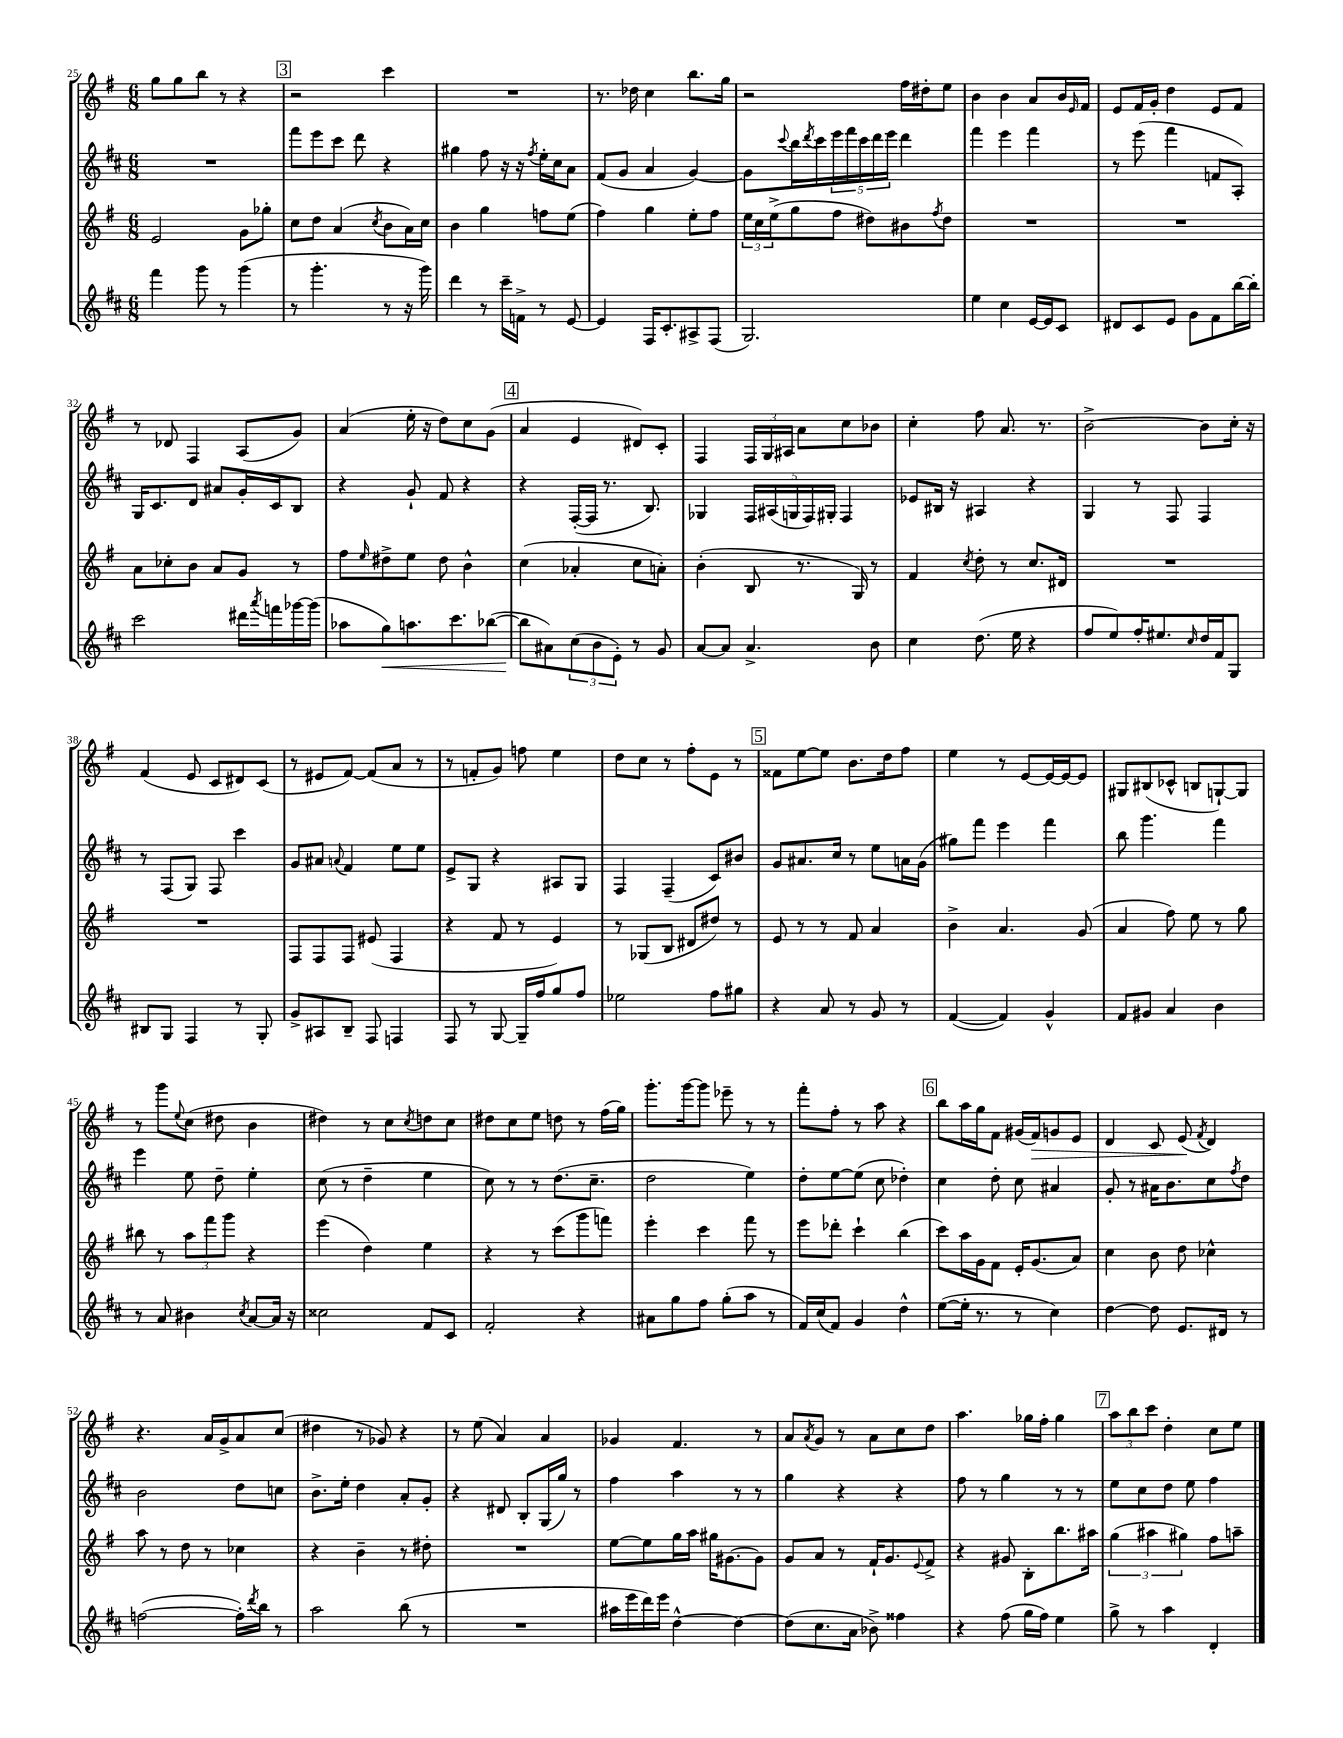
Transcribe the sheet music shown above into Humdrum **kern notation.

**kern	**dynam	**kern	**kern	**kern	**dynam
*part4	*part4	*part3	*part2	*part1	*part1
*staff4	*staff4	*staff3	*staff2	*staff1	*staff1
*clefG2	*	*clefG2	*clefG2	*clefG2	*
*k[f#c#]	*	*k[f#]	*k[f#c#]	*k[f#]	*
*M6/8	*	*M6/8	*M6/8	*M6/8	*
=25	=25	=25	=25	=25	=25
4fff#\	.	2e/	2.r	8gg\L	.
.	.	.	.	8gg\	.
8ggg\	.	.	.	8bb\J	.
8r	.	.	.	8r	.
(4ggg\	.	8g\L	.	4r	.
.	.	8gg-X'\J	.	.	.
!!LO:REH:place=s1:t=3
=26	=26	=26	=26	=26	=26
8r	.	8cc\L	8fff#\L	2r	.
4.ggg'\	.	8dd\J	8eee\	.	.
.	.	(4a/	8ccc#\J	.	.
.	.	.	8ddd\	.	.
.	.	8qcc/	.	.	.
8r	.	8b\L	4r	4ccc\	.
16r	.	16a\L)	.	.	.
16ggg\)	.	16cc\JJ	.	.	.
=27	=27	=27	=27	=27	=27
4ddd\	.	4b\	4gg#X\	2.r	.
8r	.	4gg\	8ff#\	.	.
16ccc#~\LL	.	.	16r	.	.
16fn^\JJ	.	.	16r	.	.
.	.	.	8qff#/	.	.
8r	.	8ffn\L	16ee'\LL	.	.
.	.	.	16cc#\J	.	.
[8e/	.	(8ee\J	8a\J	.	.
=28	=28	=28	=28	=28	=28
4e/]	.	4ff#\)	(8f#/L	8.r	.
.	.	.	8g/J	.	.
.	.	.	.	16dd-X\	.
16F#/KL	.	4gg\	4a/	4cc\	.
8.c#'/	.	.	.	.	.
8A#X^/	.	8ee'\L	[4g/)	8.bb\L	.
(8F#/J	.	8ff#\J	.	.	.
.	.	.	.	16gg\Jk	.
=29	=29	=29	=29	=29	=29
2.G/)	.	24ee\LL	8g\L]	2r	.
.	.	24cc\	.	.	.
.	.	(24ee^\J	.	.	.
.	.	.	8qqccc#/	.	.
.	.	8gg\	16bb\L	.	.
.	.	.	8qddd/	.	.
.	.	.	16ccc#\	.	.
.	.	8ff#\J	20eee\	.	.
.	.	.	20fff#\	.	.
.	.	.	20ccc#\	.	.
.	.	8dd#X\L)	.	.	.
.	.	.	20ddd\	.	.
.	.	.	20eee\JJ	.	.
.	.	8b#X\	4ddd\	16ff#\LL	.
.	.	.	.	16dd#X'\J	.
.	.	8qff#/	.	.	.
.	.	8dd#\J	.	8ee\J	.
=30	=30	=30	=30	=30	=30
4ee\	.	2.r	4fff#\	4b\	.
4cc#\	.	.	4eee\	4b\	.
[16e/LL	.	.	4fff#\	8a/L	.
16e/J]	.	.	.	.	.
8c#/J	.	.	.	16b/L	.
.	.	.	.	16qqe/	.
.	.	.	.	16f#/JJ	.
=31	=31	=31	=31	=31	=31
8d#X/L	.	2.r	8r	8e/L	.
8c#/	.	.	(8eee\	16f#/L	.
.	.	.	.	16g'/JJ	.
8e/J	.	.	4fff#\	4dd\	.
8g\L	.	.	.	.	.
8f#\	.	.	8fn/L	8e/L	.
[16bb\L	.	.	8A'/J)	8f#/J	.
16bb'\JJ]	.	.	.	.	.
!!LO:LB:g=z
=32	=32	=32	=32	=32	=32
2ccc#\	.	8a\L	16G/KL	8r	.
.	.	.	8.c#/	.	.
.	.	8cc-X'\	.	8d-X/	.
.	.	8b\J	8d/J	4F#/	.
.	.	8a/L	8a#X/L	.	.
16ddd#X\LL	.	8g/J	16g'/L	(8A/L	.
8qaaa/	.	.	.	.	.
16fffn\	.	.	16c#/J	.	.
[16ggg-X\	.	8r	8B/J	8g/J)	.
(16ggg-\JJ]	.	.	.	.	.
=33	=33	=33	=33	=33	=33
8aa-X\L	.	8ff#\L	4r	(4a/	.
.	.	16qqee/	.	.	.
!	!LO:HP:b	!	!	!	!
8gg\)	<	8dd#X^\	.	.	.
8.aan\	.	8ee\J	8g`/	16ee'\	.
.	.	.	.	16r	.
.	.	8dd#\	8f#/	8dd\L)	.
8.ccc#\	.	.	.	.	.
.	.	4b^^\	4r	8cc\	.
([8bb-X\J	.	.	.	(8g\J	.
!!LO:REH:place=s1:t=4
=34	=34	=34	=34	=34	=34
8bb-\L]	.	(4cc\	4r	4a/	.
8a#X\)	[	.	.	.	.
(12cc#\	.	4a-X'/	([16F#'/LL	4e/	.
.	.	.	16F#/JJ]	.	.
12b\	.	.	.	.	.
.	.	.	8.r	.	.
12e'\J)	.	.	.	.	.
8r	.	8cc\L	.	8d#X/L)	.
.	.	.	8.B/)	.	.
8g/	.	8an'\J)	.	8c'/J	.
=35	=35	=35	=35	=35	=35
[8a/L	.	(4b'\	4G-X/	4F#/	.
8a/J]	.	.	.	.	.
4.a^/	.	8B/	20F#/LL	24F#/LL	.
.	.	.	.	24G/	.
.	.	.	(20A#X/	.	.
.	.	.	.	24A#X/JJ	.
.	.	.	20Gn/	.	.
.	.	8.r	.	8a\L	.
.	.	.	20F#/)	.	.
.	.	.	20G#X'/JJ	.	.
.	.	.	4F#/	8cc\	.
.	.	16G/)	.	.	.
8b\	.	8r	.	8b-X\J	.
=36	=36	=36	=36	=36	=36
4cc#\	.	4f#/	8e-X/L	4cc'\	.
.	.	.	16B#X/Jk	.	.
.	.	.	16r	.	.
.	.	8qcc/	.	.	.
(8.dd\	.	8dd'\	4A#X/	8ff#\	.
.	.	8r	.	8.a/	.
16ee\	.	.	.	.	.
4r	.	8.cc/L	4r	.	.
.	.	.	.	8.r	.
.	.	16d#X/Jk	.	.	.
=37	=37	=37	=37	=37	=37
8ff#/L	.	2.r	4G/	[2b^\	.
8ee/)	.	.	.	.	.
16ff#'/K	.	.	8r	.	.
8.ee#X/	.	.	.	.	.
.	.	.	8F#/	.	.
16qqcc#/	.	.	.	.	.
16dd/L	.	.	4F#/	8b\L]	.
16f#/J	.	.	.	.	.
8G/J	.	.	.	16cc'\Jk	.
.	.	.	.	16r	.
!!LO:LB:g=z
=38	=38	=38	=38	=38	=38
8B#X/L	.	2.r	8r	(4f#/	.
8G/J	.	.	(8F#/L	.	.
4F#/	.	.	8G/J)	8e/	.
.	.	.	8F#/	8c/L	.
8r	.	.	4ccc#\	8d#X/)	.
8G'/	.	.	.	(8c/J	.
=39	=39	=39	=39	=39	=39
8g^/L	.	8F#/L	8g/L	8r	.
8A#X/	.	8F#/	8a#X/J	8e#X/L	.
.	.	.	8qqan/	.	.
8B~/J	.	8F#/J	4f#/	[8f#/J)	.
8F#/	.	(8e#X/	.	(8f#/L]	.
4Fn/	.	4F#/	8ee\L	8a/J	.
.	.	.	8ee\J	8r	.
=40	=40	=40	=40	=40	=40
8F#/	.	4r	8e^/L	8r	.
8r	.	.	8G/J	8fn'/L	.
[8G/	.	8f#/	4r	8g/J)	.
16G~/LL]	.	8r	.	8ffn\	.
16ff#/J	.	.	.	.	.
8gg/	.	4e/)	8A#X/L	4ee\	.
8ff#/J	.	.	8G/J	.	.
=41	=41	=41	=41	=41	=41
2ee-X\	.	8r	4F#/	8dd\L	.
.	.	(8G-X/L	.	8cc\J	.
.	.	8B/J	(4F#~/	8r	.
.	.	8d#X/L	.	8ff#'\L	.
8ff#\L	.	8dd#X/J)	8c#/L)	8e\J	.
8gg#X\J	.	8r	8b#X/J	8r	.
!!LO:REH:place=s1:t=5
=42	=42	=42	=42	=42	=42
4r	.	8e/	8g/L	8f##X\L	.
.	.	8r	8.a#X/	[8ee\	.
8a/	.	8r	.	8ee\J]	.
.	.	.	16cc#/Jk	.	.
8r	.	8f#/	8r	8.b\L	.
8g/	.	4a/	8ee\L	.	.
.	.	.	.	16dd\k	.
8r	.	.	16an\L	8ff#\J	.
.	.	.	(16g\JJ	.	.
=43	=43	=43	=43	=43	=43
([4f#/	.	4b^\	8gg#X\L)	4ee\	.
.	.	.	8fff#\J	.	.
4f#/])	.	4.a/	4eee\	8r	.
.	.	.	.	[8e/L	.
4g^^/	.	.	4fff#\	16e/L_	.
.	.	.	.	16e/J_	.
.	.	(8g/	.	8e/J]	.
=44	=44	=44	=44	=44	=44
8f#/L	.	4a/	8bb\	8G#X/L	.
8g#X/J	.	.	4.ggg\	(8B#X/	.
4a/	.	8ff#\)	.	8c-X^^/J	.
.	.	8ee\	.	8Bn/L	.
4b\	.	8r	4fff#\	[8Gn`/)	.
.	.	8gg\	.	8G/J]	.
!!LO:LB:g=z
=45	=45	=45	=45	=45	=45
8r	.	8bb#X\	4eee\	8r	.
8a/	.	8r	.	8ggg\L	.
.	.	.	.	8qqee/	.
4b#X\	.	12aa\L	8ee\	(8cc\J	.
.	.	12fff#\	.	.	.
.	.	.	8dd~\	8dd#X\	.
.	.	12ggg\J	.	.	.
8qcc#/	.	.	.	.	.
[8a/L	.	4r	4ee'\	4b\	.
16a/Jk]	.	.	.	.	.
16r	.	.	.	.	.
=46	=46	=46	=46	=46	=46
2cc##X\	.	(4eee\	(8cc#\	4dd#X\)	.
.	.	.	8r	.	.
.	.	4dd\)	4dd~\	8r	.
.	.	.	.	8cc\L	.
.	.	.	.	8qcc/	.
8f#/L	.	4ee\	4ee\	8ddn\	.
8c#/J	.	.	.	8cc\J	.
=47	=47	=47	=47	=47	=47
2f#'/	.	4r	8cc#\)	8dd#X\L	.
.	.	.	8r	8cc\	.
.	.	8r	8r	8ee\J	.
.	.	(8ccc\L	(8.dd\L	8ddn\	.
4r	.	8ggg\	.	8r	.
.	.	.	8.cc#~\J	.	.
.	.	8fffn\J)	.	(16ff#\LL	.
.	.	.	.	16gg\JJ)	.
=48	=48	=48	=48	=48	=48
8a#X\L	.	4eee'\	2dd\	8.ggg'\L	.
8gg\	.	.	.	.	.
.	.	.	.	[16ggg\k	.
8ff#\J	.	4ccc\	.	8ggg\J]	.
(8gg'\L	.	.	.	8eee-X~\	.
8aa\J	.	8fff#\	4ee\)	8r	.
8r	.	8r	.	8r	.
=49	=49	=49	=49	=49	=49
16f#/LL)	.	8eee\L	8dd'\L	8fff#'\L	.
(16cc#/J	.	.	.	.	.
8f#/J)	.	8ddd-X'\J	[8ee\	8ff#'\J	.
4g/	.	4ccc`\	(8ee\J]	8r	.
.	.	.	8cc#\	8aa\	.
4dd^^\	.	(4bb\	4dd-X'\)	4r	.
!!LO:REH:place=s1:t=6
=50	=50	=50	=50	=50	=50
([8ee\L	.	8ccc\L)	4cc#\	8bb\L	.
16ee'\Jk]	.	16aa\L	.	16aa\L	.
8.r	.	16g\J	.	16gg\J	.
.	.	8f#\J	8dd'\	8f#\J	.
8r	.	16e'/KL	8cc#\	(16g#X/LL	.
!	!	!	!	!	!LO:HP:b
.	.	(8.g/	.	16f#/J)	>
4cc#\)	.	.	4a#X/	8gn/	.
.	.	8a/J)	.	8e/J	.
=51	=51	=51	=51	=51	=51
[4dd\	.	4cc\	8g'/	4d/	.
.	.	.	8r	.	.
8dd\]	.	8b\	16a#X\KL	8c/	.
.	.	.	8.b\	.	.
8.e/L	.	8dd\	.	(8e/	.
.	.	.	.	8qf#/	.
.	.	4cc-X^^\	8cc#\	4d/)	]
16d#X/Jk	.	.	.	.	.
.	.	.	8qff#/	.	.
8r	.	.	8dd\J	.	.
!!LO:LB:g=z
=52	=52	=52	=52	=52	=52
([2ffn\	.	8aa\	2b\	4.r	.
.	.	8r	.	.	.
.	.	8dd\	.	.	.
.	.	8r	.	16a/LL	.
.	.	.	.	16g^/J	.
16ff'\LL])	.	4cc-X\	8dd\L	8a/	.
8qddd/	.	.	.	.	.
16bb\JJ	.	.	.	.	.
8r	.	.	8ccn\J	(8cc/J	.
=53	=53	=53	=53	=53	=53
2aa\	.	4r	8.b^\L	4dd#X\	.
.	.	.	16ee'\Jk	.	.
.	.	4b~\	4dd\	8r	.
.	.	.	.	8g-X/)	.
(8bb\	.	8r	8a'/L	4r	.
8r	.	8dd#X'\	8g'/J	.	.
=54	=54	=54	=54	=54	=54
2.r	.	2.r	4r	8r	.
.	.	.	.	(8ee\	.
.	.	.	8d#X/	4a/)	.
.	.	.	8B'/L	.	.
.	.	.	(16G/L	4a/	.
.	.	.	16gg/JJ)	.	.
.	.	.	8r	.	.
=55	=55	=55	=55	=55	=55
16aa#X\LL	.	[8ee\L	4ff#\	4g-X/	.
16eee\	.	.	.	.	.
16ddd\)	.	8ee\]	.	.	.
16eee\JJ	.	.	.	.	.
[4dd^^\	.	16gg\L	4aa\	4.f#/	.
.	.	16aa\JJ	.	.	.
.	.	16gg#X\KL	.	.	.
.	.	[8.g#X\	.	.	.
4dd\_	.	.	8r	.	.
.	.	8g#\J]	8r	8r	.
=56	=56	=56	=56	=56	=56
(8dd\L]	.	8g/L	4gg\	8a/L	.
.	.	.	.	8qa/	.
8.cc#\	.	8a/J	.	8g/J	.
.	.	8r	4r	8r	.
16a\Jk	.	.	.	.	.
8b-X^\)	.	16f#`/KL	.	8a\L	.
.	.	8.g/	.	.	.
4ff##X\	.	.	4r	8cc\	.
.	.	8qqe/	.	.	.
.	.	8f#^/J	.	8dd\J	.
=57	=57	=57	=57	=57	=57
4r	.	4r	8ff#\	4.aa\	.
.	.	.	8r	.	.
(8ff#\	.	8g#X/	4gg\	.	.
16gg\LL	.	8B'\L	.	16gg-X\LL	.
16ff#\JJ)	.	.	.	16ff#'\JJ	.
4ee\	.	8.bb\	8r	4gg-\	.
.	.	.	8r	.	.
.	.	16aa#X\Jk	.	.	.
!!LO:REH:place=s1:t=7
=58	=58	=58	=58	=58	=58
8gg^\	.	(6gg\	8ee\L	12aa\L	.
.	.	.	.	12bb\	.
8r	.	.	8cc#\	.	.
.	.	6aa#X\	.	12ccc\J	.
4aa\	.	.	8dd\J	4dd'\	.
.	.	6gg#X\)	.	.	.
.	.	.	8ee\	.	.
4d'/	.	8ff#\L	4ff#\	8cc\L	.
.	.	8aan~\J	.	8ee\J	.
==	==	==	==	==	==
*-	*-	*-	*-	*-	*-
